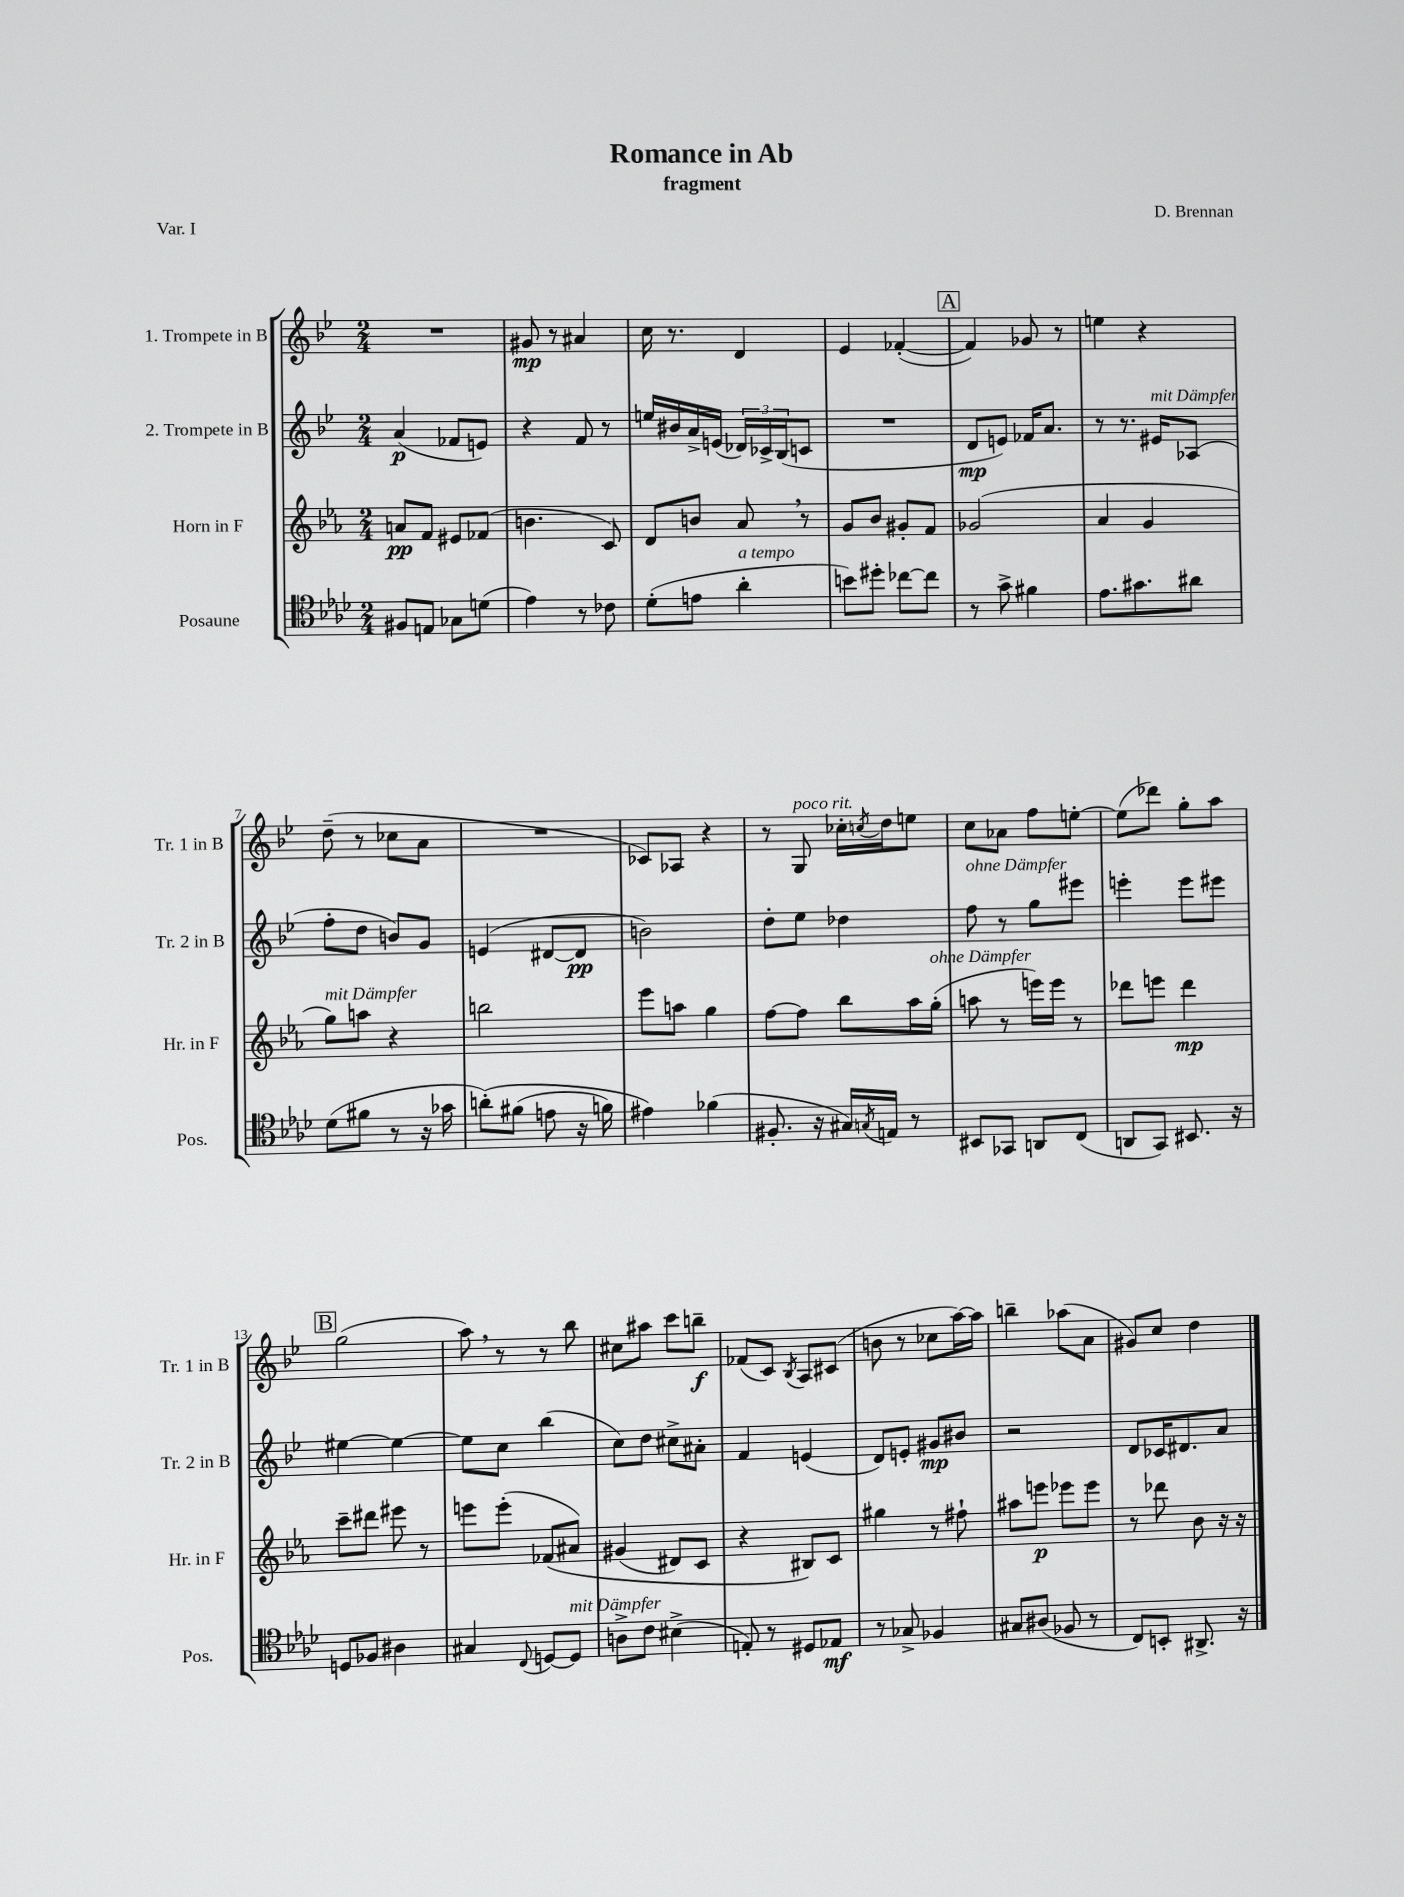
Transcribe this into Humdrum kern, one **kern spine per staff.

**kern	**kern	**kern	**kern
*staff4	*staff3	*staff2	*staff1
*clefC4	*clefG2	*clefG2	*clefG2
*k[b-e-a-d-]	*k[b-e-a-]	*k[b-e-]	*k[b-e-]
*M2/4	*M2/4	*M2/4	*M2/4
8F#	8a	(4a	2r
8E	8f	.	.
8G-	8e#	8f-	.
(8d	(8f-	8e)	.
=	=	=	=
4e-)	4.b	4r	8g#
.	.	.	8r
8r	.	8f	4a#
8c-	8c)	8r	.
=	=	=	=
(8d-'	8d	16ee	16cc
.	.	16b#	8.r
8e	8b	16a^	.
.	.	(16e	.
4a-'	8a-	24d-)	4d
.	.	24c-^	.
.	.	(24B-	.
.	8r	8c	.
=	=	=	=
8b)	8g	2r	4e-
8dd#'	8b-	.	.
[8cc-	8g#'	.	([4f-'
8cc-]	8f	.	.
=	=	=	=
8r	(2g-	8d	4f-])
8g^	.	8e)	.
4f#	.	16f-	8g-
.	.	8.a	.
.	.	.	8r
=	=	=	=
8.e-	4a-	8r	4ee
.	.	8.r	.
8.g#	.	.	.
.	4g	.	4r
.	.	16e#	.
8a#	.	(8A-	.
=	=	=	=
(8d-	8gg)	8ff'	(8dd~
8f#	8aa	8dd	8r
8r	4r	8b)	8cc-
16r	.	8g	8a
16g-	.	.	.
=	=	=	=
&(8a')	2bb	(4e	2r
(8f#	.	.	.
8e	.	[8d#	.
16r	.	8d#]	.
16f)	.	.	.
=	=	=	=
4e#&)	8eee-	2b)	8c-)
.	8aa	.	8A-
(4f-	4gg	.	4r
=	=	=	=
8.F#'	[8ff	8dd'	8r
.	8ff]	8ee-	8G
16r	.	.	.
16G#)	8bb-	4dd-	16cc-'
8qG	.	.	8qcc
16E	.	.	16dd
8r	16aa-	.	8ee
.	(16gg'	.	.
=	=	=	=
8BB#	8aa	8ff	8cc
8GG-	8r	8r	8a-
8AA	16eee)	8gg	8ff
.	16eee	.	.
(8C	8r	8eee#	[8ee'
=	=	=	=
8AA	8ddd-	4eee'	(8ee]
8GG)	8eee	.	8ddd-)
8.BB#	4ddd-	8eee	8gg'
.	.	8eee#	8aa
16r	.	.	.
=	=	=	=
8D	8ccc~	[4ee#	(2gg
8F-	8ddd#	.	.
4A#	8eee#	4ee#_	.
.	8r	.	.
=	=	=	=
4G#	8eee	8ee#]	8aa)
.	(8eee'	8cc	8r
8qqC	.	.	.
[8D	&(8f-	(4bb-	8r
8D]	8a#)	.	8bb-
=	=	=	=
8A^	(4g#	8cc)	8cc#
8c	.	8dd	8aa#
(4B#^	8d#)	8cc#^	8ccc
.	8c	8a#'	8bb~
=	=	=	=
8E')	4r	4f	(8f-
8r	.	.	8c)
.	.	.	8qB-
8D#	8B#&)	(4e	8A
8E-	8c	.	(8c#
=	=	=	=
8r	4gg#	8d)	8b
8G-^	.	8e'	8r
4F-	8r	8g#	8cc-
.	8ff#`	8b#	[16aa)
.	.	.	16aa]
=	=	=	=
8G#	8aa#	2r	4bb~
(8A#	8eee	.	.
8F-	8eee-	.	(8aa-
8r	8eee-	.	8a
=	=	=	=
8C)	8r	8d	8g#)
8BB'	8ddd-	16c-	8cc
.	.	8.d#	.
8.AA#^	8b-	.	4dd
.	16r	8a	.
16r	16r	.	.
==	==	==	==
*-	*-	*-	*-
